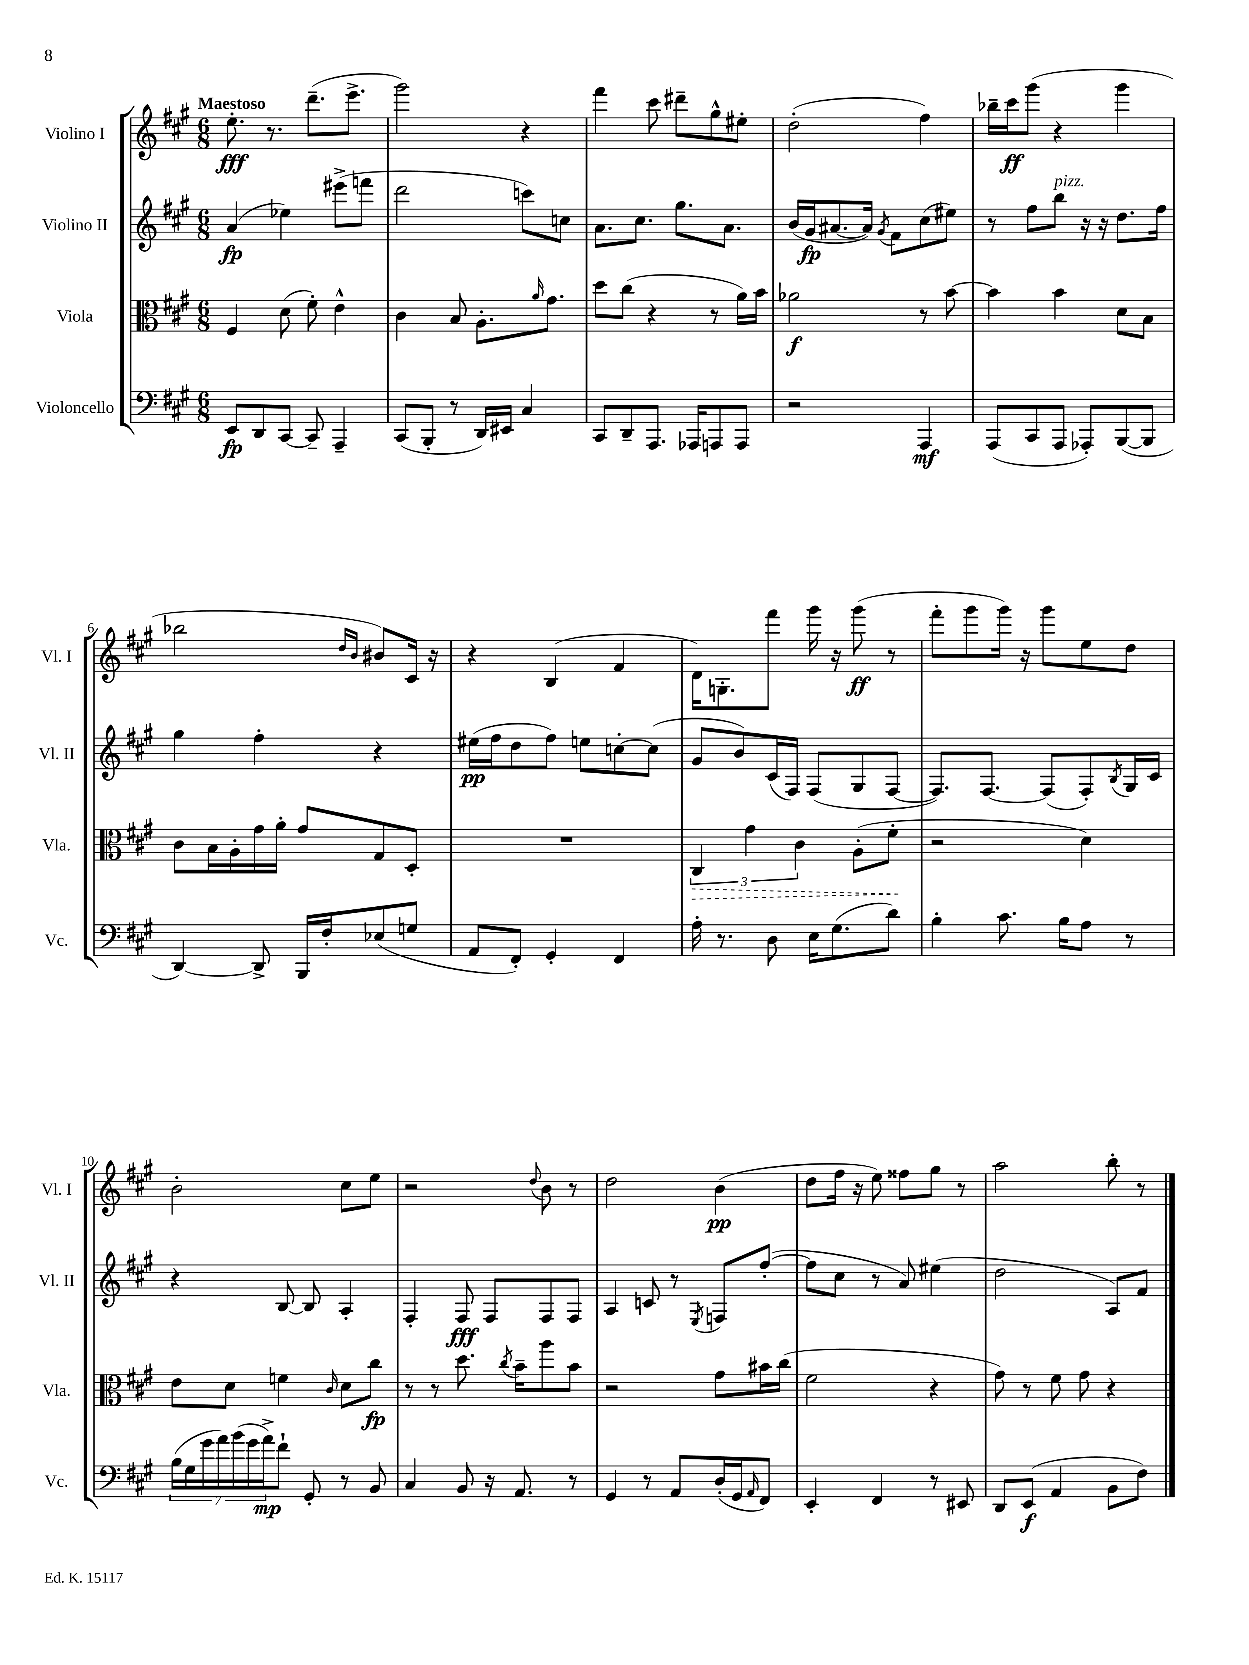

**kern	**kern	**kern	**kern
*staff4	*staff3	*staff2	*staff1
*clefF4	*clefC3	*clefG2	*clefG2
*k[f#c#g#]	*k[f#c#g#]	*k[f#c#g#]	*k[f#c#g#]
*M6/8	*M6/8	*M6/8	*M6/8
8EE	4F#	(4a	8.ee'
8DD	.	.	.
.	.	.	8.r
[8CC#	(8d	4ee-)	.
8CC#~]	8f#')	.	(8.ddd~
4AAA~	4e^^	(8eee#^	.
.	.	.	8.eee^
.	.	8fff	.
=	=	=	=
(8CC#	4c#	2ddd	2ggg#)
8BBB'	.	.	.
8r	8B	.	.
16DD)	8.A'	.	.
16EE#	.	.	.
4C#	.	8ccc)	4r
.	16qqa	.	.
.	8.g#	.	.
.	.	8cc	.
=	=	=	=
8CC#	8dd	8.a	4fff#
8DD~	(8cc#	.	.
.	.	8.cc#	.
8.AAA	4r	.	8ccc#
.	.	8.gg#	8ddd#~
16AAA-	.	.	.
8AAA	8r	.	8gg#^^
.	.	8.a	.
8AAA	16a)	.	8ee#'
.	16b	.	.
=	=	=	=
2r	2a-	(16b	(2dd'
.	.	16g#	.
.	.	[8.a#	.
.	.	16a#])	.
.	.	8qg#	.
.	.	8f#	.
4AAA	8r	(8cc#	4ff#)
.	[8b	8ee#)	.
=	=	=	=
(8AAA	4b]	8r	16bb-~
.	.	.	16ccc#
8CC#	.	8ff#	(8ggg#
8AAA	4b	8bb	4r
8AAA-')	.	16r	.
.	.	16r	.
([8BBB	8d	8.dd	4ggg#
8BBB]	8B	.	.
.	.	16ff#	.
=	=	=	=
[4DD)	8c#	4gg#	2bb-
.	16B	.	.
.	16A'	.	.
8DD^]	16g#	4ff#'	.
.	16a'	.	.
16BBB	8g#	.	.
16F#'	.	.	.
.	.	.	16qqdd
.	.	.	16qqb
(8E-	8G#	4r	8b#)
8G	8D'	.	16c#
.	.	.	16r
=	=	=	=
8AA	2.r	(16ee#	4r
.	.	16ff#	.
8FF#')	.	8dd	.
4GG#'	.	8ff#)	(4B
.	.	8ee	.
4FF#	.	[8cc'	4f#
.	.	(8cc]	.
=	=	=	=
16A'	6C#	8g#	16d)
8.r	.	.	8.G'
.	.	8b)	.
.	6g#	.	.
8D	.	(16c#	8fff#
.	.	16F#)	.
.	6c#	.	.
16E	.	(8F#	16ggg#
(8.G#	.	.	16r
.	(8A'	8G#	(8ggg#
8d)	8f#'	[8F#	8r
=	=	=	=
4B'	2r	8.F#])	8fff#'
.	.	.	8ggg#
.	.	[8.F#	.
8.c#	.	.	16ggg#)
.	.	.	16r
.	.	(8F#]	8ggg#
16B	.	.	.
8A	4d)	8F#')	8ee
.	.	8qB	.
8r	.	16G#	8dd
.	.	16c#	.
=	=	=	=
(28B	8e	4r	2b'
28G#	.	.	.
28g#	.	.	.
28a)	.	.	.
.	8d	.	.
(28b	.	.	.
28g#	.	.	.
28a^)	.	.	.
8f#`	4f	[8B	.
8GG#'	.	8B]	.
.	16qqc#	.	.
8r	8d	4A'	8cc#
8BB	8cc#	.	8ee
=	=	=	=
4C#	8r	4F#'	2r
.	8r	.	.
8BB	8.dd	8F#	.
16r	.	8F#	.
.	8qcc#	.	.
8.AA	16b~	.	.
.	.	.	8qqdd
.	8aa	8F#	8b
8r	8b	8F#	8r
=	=	=	=
4GG#	2r	4A	2dd
8r	.	8c	.
8AA	.	8r	.
.	.	8qE	.
(16D'	8g#	8F	(4b
16GG#	.	.	.
16qqAA	.	.	.
8FF#)	16b#	([8ff#'	.
.	(16cc#	.	.
=	=	=	=
4EE'	2f#	8ff#]	8dd
.	.	8cc#	16ff#
.	.	.	16r
4FF#	.	8r	8ee)
.	.	8a)	8ff##
8r	4r	(4ee#	8gg#
8EE#	.	.	8r
=	=	=	=
8DD	8g#)	2dd	2aa
(8EE	8r	.	.
4AA	8f#	.	.
.	8g#	.	.
8BB	4r	8A)	8bb'
8F#)	.	8f#	8r
==	==	==	==
*-	*-	*-	*-
